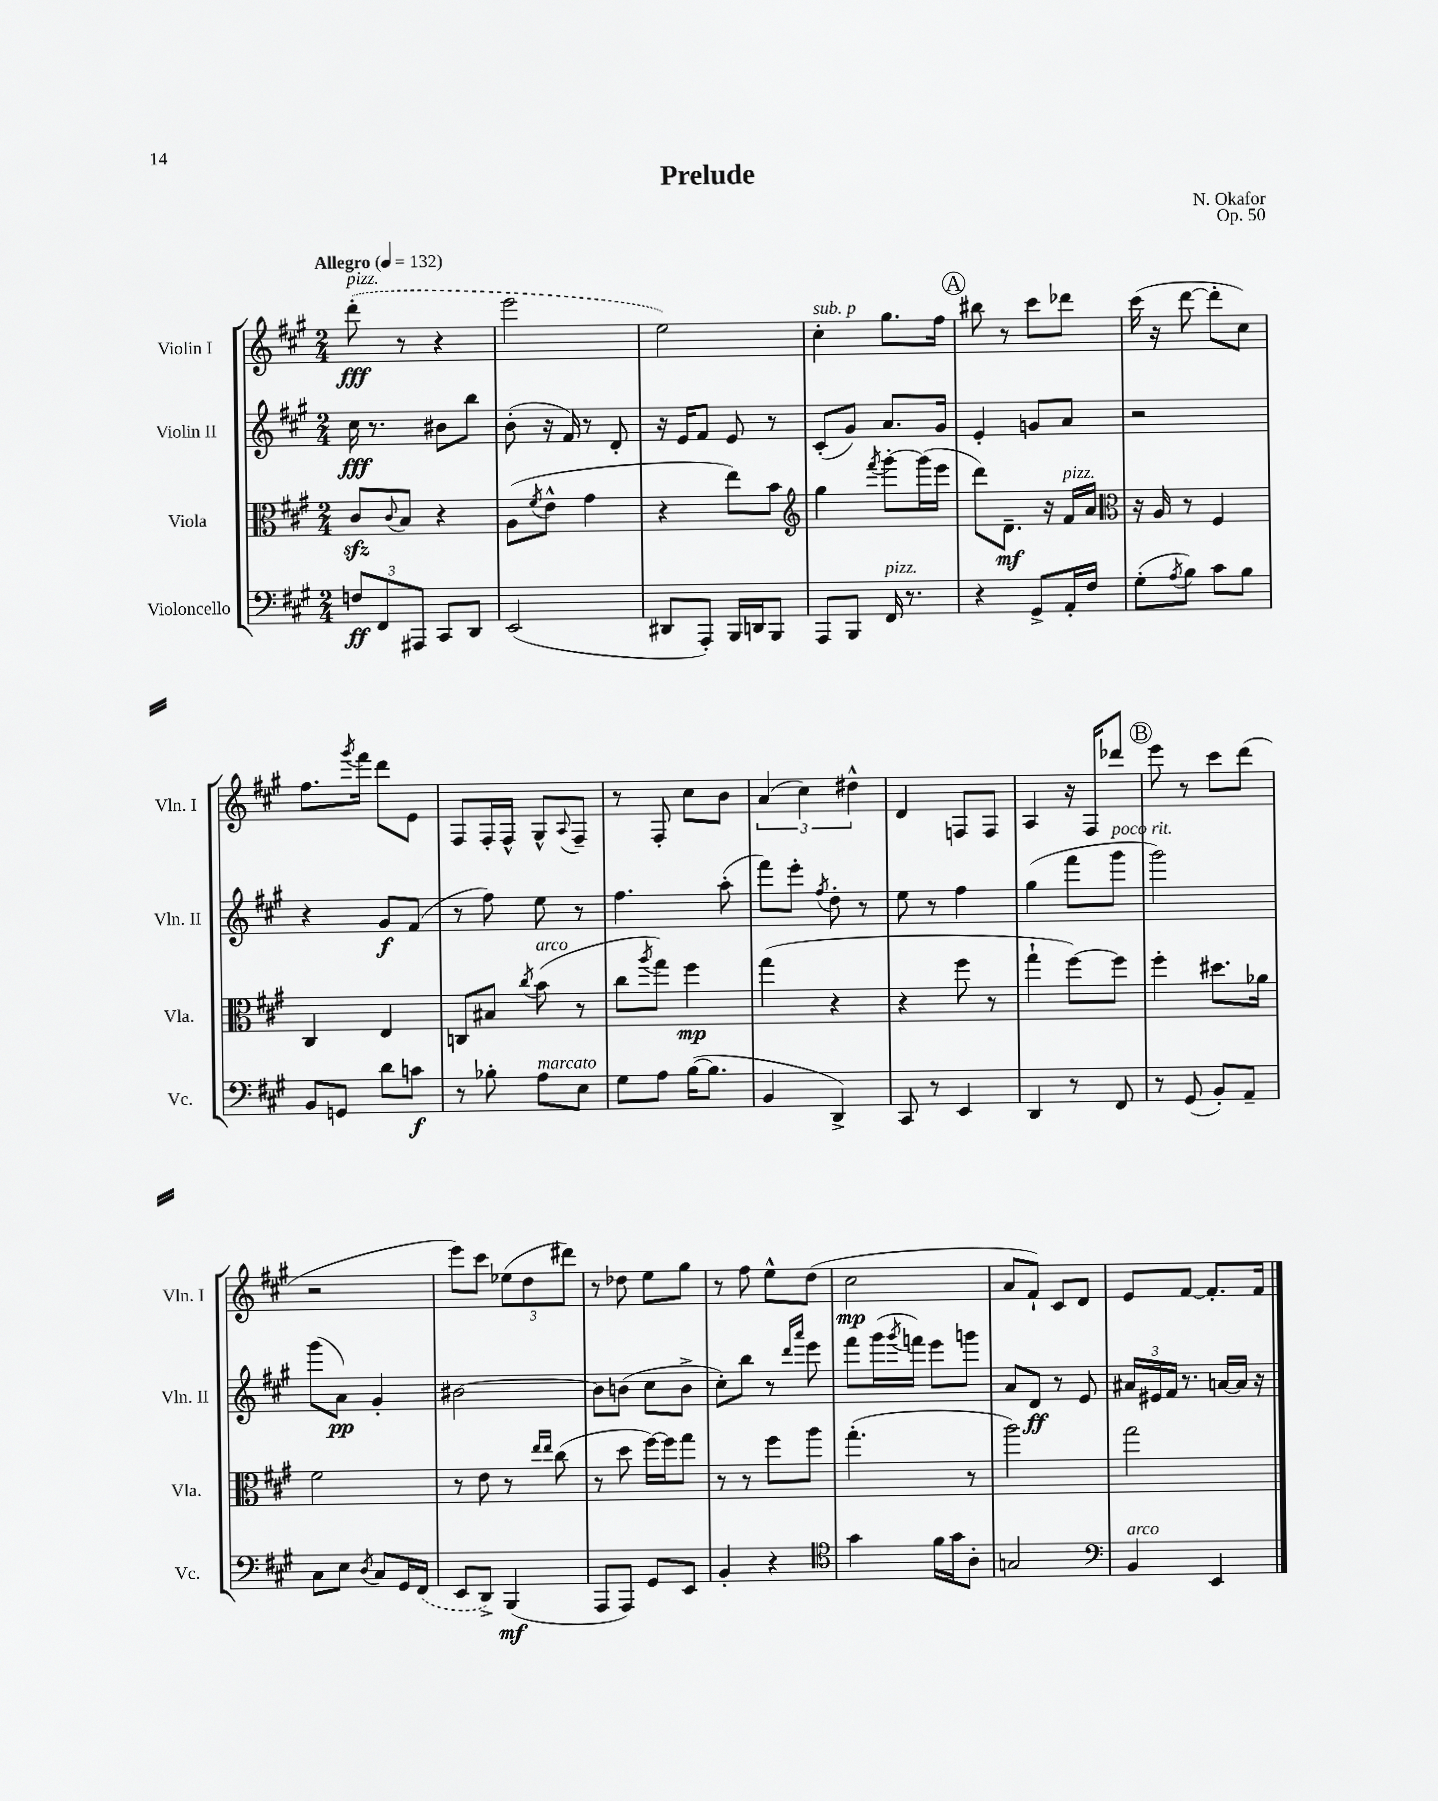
\header { title = "Prelude" composer = "N. Okafor" opus = "Op. 50" }
<<
\new StaffGroup <<
\new Staff = "s0" \with { instrumentName = "Violin I" shortInstrumentName = "Vln. I" } {
    \clef treble \key a \major \numericTimeSignature \time 2/4 \tempo "Allegro" 4 = 132
    \once \slurDashed d'''8-.\fff^\markup { \italic "pizz." }( r8 r4 |
    e'''2 |
    e''2) |
    cis''4-.^\markup { \italic "sub. p" } gis''8. fis''16 |
    \mark \markup { \circle "A" } bis''8 r8 cis'''8 des'''8 |
    cis'''16( r16 d'''8~ d'''8-. cis''8) |
    fis''8. \acciaccatura { gis'''8 } fis'''16 d'''8 e'8 |
    fis8 fis16-. fis16-^ gis8-^ \appoggiatura { a8 } fis8-- |
    r8 fis8-. cis''8 b'8 |
    \tuplet 3/2 { a'4( cis''4) dis''4-^ } |
    d'4 f8 f8 |
    a4 r16 fis16 des'''8 |
    \mark \markup { \circle "B" } e'''8 r8 cis'''8 d'''8( |
    r2 |
    e'''8) cis'''8 \tuplet 3/2 { ees''8( d''8 dis'''8) } |
    r8 des''8 e''8 gis''8 |
    r8 fis''8 e''8-^ d''8( |
    cis''2\mp |
    a'8 fis'8-!) cis'8 d'8 |
    e'8 fis'8~ fis'8.-. fis'16 \bar "|." |
}
\new Staff = "s1" \with { instrumentName = "Violin II" shortInstrumentName = "Vln. II" } {
    \clef treble \key a \major \numericTimeSignature \time 2/4
    cis''16\fff r8. bis'8 b''8 |
    b'8-.( r16 fis'16) r8 d'8-. |
    r16 e'16 fis'8 e'8 r8 |
    cis'8-.( gis'8) a'8. gis'16 |
    \mark \markup { \circle "A" } e'4-. g'8 a'8 |
    r2 |
    r4 gis'8\f fis'8( |
    r8 fis''8) e''8 r8 |
    fis''4. a''8-.( |
    fis'''8) e'''8-. \acciaccatura { fis''8 } d''8-. r8 |
    e''8 r8 fis''4 |
    gis''4( fis'''8 gis'''8^\markup { \italic "poco rit." } |
    \mark \markup { \circle "B" } gis'''2) |
    gis'''8( a'8\pp) gis'4-. |
    bis'2~ |
    bis'8 b'8( cis''8 b'8-> |
    cis''8-.) b''8 r8 \grace { d'''16 a'''16 } e'''8 |
    fis'''8 gis'''16( \acciaccatura { gis'''8 } f'''16) e'''8 g'''8 |
    a'8 d'8\ff r8 e'8 |
    \tuplet 3/2 { ais'16 eis'16 fis'16 } r8. a'16~ a'16 r16 \bar "|." |
}
\new Staff = "s2" \with { instrumentName = "Viola" shortInstrumentName = "Vla." } {
    \clef alto \key a \major \numericTimeSignature \time 2/4
    cis'8\sfz \appoggiatura { cis'8 } b8 r4 |
    a8( \acciaccatura { fis'8 } e'8-^ gis'4 |
    r4 e''8) b'8 |
    \clef treble gis''4 \acciaccatura { fis'''8 } gis'''8~-. gis'''16( e'''16 |
    \mark \markup { \circle "A" } d'''8) d'8.--\mf r16 fis'16^\markup { \italic "pizz." } a'16 |
    \clef alto r16 a16 r8 fis4 |
    cis4 e4 |
    c8 bis8 \acciaccatura { cis''8 } b'8^\markup { \italic "arco" }( r8 |
    cis''8 \acciaccatura { a''8 } gis''8) fis''4\mp |
    gis''4( r4 |
    r4 fis''8 r8 |
    gis''4-! fis''8~) fis''8 |
    \mark \markup { \circle "B" } fis''4-. dis''8. aes'16 |
    fis'2 |
    r8 e'8 r8 \grace { e''16 e''16 } cis''8( |
    r8 d''8 fis''16~) fis''16 gis''8 |
    r8 r8 fis''8 a''8 |
    gis''4.-.( r8 |
    a''2) |
    gis''2 \bar "|." |
}
\new Staff = "s3" \with { instrumentName = "Violoncello" shortInstrumentName = "Vc." } {
    \clef bass \key a \major \numericTimeSignature \time 2/4
    \tuplet 3/2 { f8\ff fis,8 ais,,8 } cis,8 d,8 |
    e,2( |
    dis,8 a,,8-.) b,,16 d,16 b,,8 |
    a,,8 b,,8 fis,16^\markup { \italic "pizz." } r8. |
    \mark \markup { \circle "A" } r4 gis,8-> a,16-. fis16 |
    gis8-.( \acciaccatura { a8 } b8) cis'8 b8 |
    b,8 g,8 d'8 c'8\f |
    r8 bes8-. a8^\markup { \italic "marcato" } e8 |
    gis8 a8 b16~( b8. |
    b,4 d,4->) |
    cis,8 r8 e,4 |
    d,4 r8 fis,8 |
    \mark \markup { \circle "B" } r8 gis,8( b,8-.) a,8-- |
    cis8 e8 \acciaccatura { d8 } cis8 gis,16 \once \slurDashed fis,16( |
    e,8 d,8->) b,,4\mf( |
    a,,8 a,,8) gis,8 e,8 |
    b,4-. r4 |
    \clef tenor gis'4 fis'16 gis'16 a8-. |
    g2 |
    \clef bass b,4^\markup { \italic "arco" } e,4 \bar "|." |
}
>>
>>
\layout { \context { \Score \remove "Bar_number_engraver" } }
